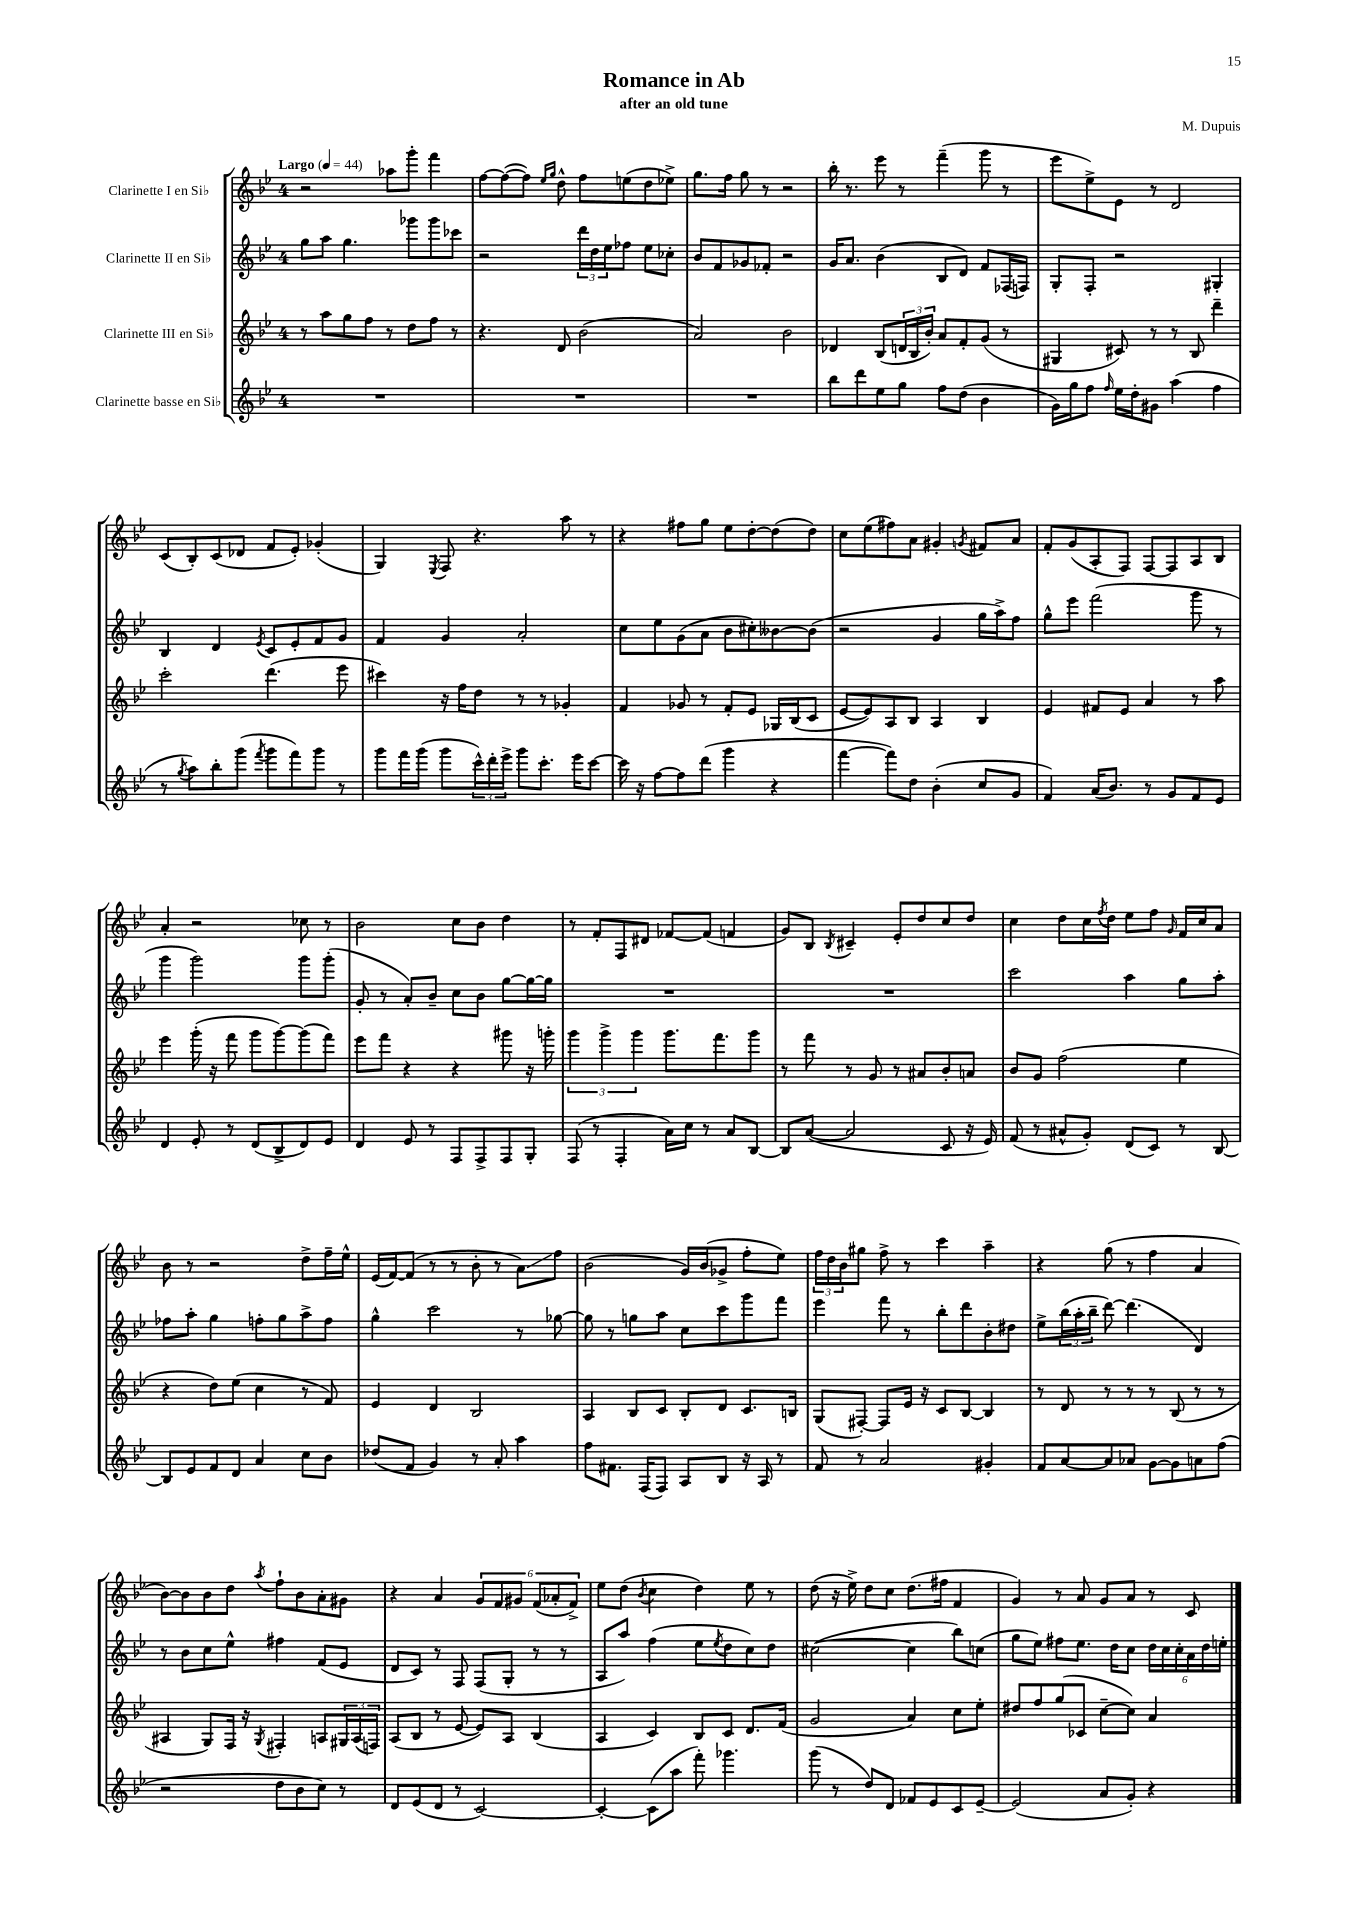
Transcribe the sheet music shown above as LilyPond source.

\header { title = "Romance in Ab" composer = "M. Dupuis" subtitle = "after an old tune" }
<<
\new StaffGroup <<
\new Staff = "s0" \with { instrumentName = "Clarinette I en Sib" } {
    \clef treble \key bes \major \once \override Staff.TimeSignature.style = #'single-digit \time 4/4 \tempo "Largo" 4 = 44
    r2 aes''8 g'''8-. f'''4 |
    f''8~ f''8~( f''8) \grace { ees''16 g''16 } d''8-^ f''8 e''8( d''8 ees''8->) |
    g''8. f''16 g''8 r8 r2 |
    bes''16-. r8. ees'''8 r8 f'''4--( g'''8 r8 |
    ees'''8 ees''8->) ees'8 r8 d'2 |
    c'8( bes8-.) c'8( des'8 f'8 ees'8-.) ges'4-.( |
    g4) \acciaccatura { ees8 } f8 r4. a''8 r8 |
    r4 fis''8 g''8 ees''8 d''8~-. d''8( d''8) |
    c''8 ees''8( fis''8) a'8 gis'4-. \acciaccatura { g'8 } fis'8 a'8 |
    f'8-. g'8( a8-. f8) f8~ f8 a8 bes8 |
    a'4-. r2 ces''8 r8 |
    bes'2 c''8 bes'8 d''4 |
    r8 f'8-. f8 dis'8 fes'8~ fes'8( f'4 |
    g'8) bes8 \acciaccatura { bes8 } cis'4-- ees'8-. d''8 c''8 d''8 |
    c''4 d''8 c''16 \acciaccatura { f''8 } d''16 ees''8 f''8 \grace { g'16 } f'16 c''16 a'8 |
    bes'8 r8 r2 d''8-> f''16-- ees''16-^ |
    ees'16( f'16~) f'8( r8 r8 bes'8-. r8 a'8\glissando) f''8 |
    bes'2( g'16) bes'16( ges'8-> f''8-. ees''8) |
    \tuplet 3/2 { f''16 d''16 bes'16 } gis''8 f''8-> r8 c'''4 a''4-- |
    r4 g''8( r8 f''4 a'4 |
    bes'8~) bes'8 bes'8 d''8 \acciaccatura { a''8 } f''8-! bes'8 a'8-. gis'8 |
    r4 a'4 \tuplet 6/4 { g'8 f'8 gis'8 f'8( aes'8-. f'8->) } |
    ees''8 d''8( \acciaccatura { bes'8 } c''4 d''4) ees''8 r8 |
    d''8( r16 ees''16->) d''8 c''8 d''8.( fis''16 f'4 |
    g'4) r8 a'8 g'8 a'8 r8 c'8 \bar "|." |
}
\new Staff = "s1" \with { instrumentName = "Clarinette II en Sib" } {
    \clef treble \key bes \major \once \override Staff.TimeSignature.style = #'single-digit \time 4/4
    g''8 a''8 g''4. ges'''8 ges'''8 ces'''8 |
    r2 \tuplet 3/2 { d'''16 d''16 ees''16 } fes''8 ees''8 ces''8-. |
    bes'8 f'8 ges'8 fes'8-. r2 |
    g'16 a'8. bes'4( bes8 d'8) f'8 fes16( f16) |
    g8-. f8-. r2 gis4-. |
    bes4 d'4 \acciaccatura { ees'8 } c'8 ees'8-. f'8 g'8 |
    f'4 g'4 a'2-. |
    c''8 ees''8 g'8( a'8 bes'8 cis''8-.) beses'8~ beses'8( |
    r2 g'4 g''16 a''16->) f''8 |
    g''8-^ ees'''8 f'''2( g'''8 r8 |
    g'''4 g'''2) g'''8 g'''8-.( |
    g'8-. r8 a'8-.) bes'8-- c''8 bes'8 g''8~ g''16~ g''16 |
    R1 |
    R1 |
    c'''2 a''4 g''8 a''8-. |
    fes''8 a''8-. g''4 f''8-. g''8 a''8-> f''8 |
    g''4-^ c'''2 r8 ges''8~ |
    ges''8 r8 g''8 a''8 c''8 c'''8 g'''8 f'''8 |
    ees'''4 f'''8 r8 bes''8-. d'''8 bes'8-. dis''8 |
    ees''8-> \tuplet 3/2 { bes''16( a''16-. bes''16-- } d'''8~) d'''4.( d'4) |
    r8 bes'8 c''8 ees''8-^ fis''4 f'8( ees'8 |
    d'8 c'8) r8 f8 f8( g8-. r8 r8 |
    a8 a''8) f''4( ees''8 \acciaccatura { ees''8 } d''8 c''8) d''8 |
    cis''2~( cis''4 bes''8) c''8( |
    g''8 ees''8) fis''8 ees''8. d''16 c''8 \tuplet 6/4 { d''16 c''16 c''16-. a'16 d''16 e''16-. } \bar "|." |
}
\new Staff = "s2" \with { instrumentName = "Clarinette III en Sib" } {
    \clef treble \key bes \major \once \override Staff.TimeSignature.style = #'single-digit \time 4/4
    r8 a''8 g''8 f''8 r8 d''8 f''8 r8 |
    r4. d'8 bes'2( |
    a'2) bes'2 |
    des'4 bes8( \tuplet 3/2 { d'16 bes16 bes'16-.) } a'8 f'8-. g'8( r8 |
    gis4 cis'8) r8 r8 bes8 d'''4-- |
    c'''2-. d'''4.( ees'''8 |
    cis'''4) r16 f''16 d''8 r8 r8 ges'4-. |
    f'4 ges'8 r8 f'8-. ees'8 ges16 bes16( c'8 |
    ees'8~ ees'8) a8 bes8 a4 bes4 |
    ees'4 fis'8 ees'8 a'4 r8 a''8 |
    ees'''4 g'''16-.( r16 f'''8 g'''8 g'''8~) g'''8( f'''8) |
    ees'''8 f'''8 r4 r4 gis'''8 r16 g'''16-. |
    \tuplet 3/2 { g'''4 g'''4-> g'''4 } g'''8. f'''8. g'''8 |
    r8 f'''8 r8 g'8 r8 ais'8 bes'8-. a'8 |
    bes'8 g'8 f''2( ees''4 |
    r4 d''8) ees''8( c''4 r8 f'8) |
    ees'4 d'4 bes2 |
    a4 bes8 c'8 bes8-. d'8 c'8. b16 |
    g8( fis8~-.) fis8 ees'16 r16 c'8 bes8~ bes4 |
    r8 d'8 r8 r8 r8 bes8( r8 r8 |
    ais4 g8) f16 r16 \acciaccatura { g8 } fis4-. a8 \tuplet 3/2 { gis16 a16( f16) } |
    a8( bes8 r8 ees'8~ ees'8) a8 bes4( |
    a4 c'4) bes8 c'8 d'8. f'16( |
    g'2 a'4) c''8 ees''8-. |
    dis''8 f''8 g''8( ces'8 c''8~-- c''8) a'4 \bar "|." |
}
\new Staff = "s3" \with { instrumentName = "Clarinette basse en Sib" } {
    \clef treble \key bes \major \once \override Staff.TimeSignature.style = #'single-digit \time 4/4
    R1 |
    R1 |
    R1 |
    bes''8 d'''8 ees''8 g''8 f''8 d''8( bes'4 |
    g'16) g''16 f''8 \grace { f''16 } ees''16 d''16-. gis'8 a''4( f''4 |
    r8 \acciaccatura { g''8 } a''8) bes''8-. g'''8( \acciaccatura { f'''8 } g'''8 f'''8) g'''8 r8 |
    g'''8 f'''16 g'''16( g'''8 \tuplet 3/2 { c'''16-^) d'''16-. ees'''16-> } g'''8 c'''8.-. ees'''16 c'''8~ |
    c'''16 r16 f''8~ f''8 d'''8( g'''4 r4 |
    f'''4~ f'''8) d''8 bes'4-.( c''8 g'8 |
    f'4) a'16( bes'8.) r8 g'8 f'8 ees'8 |
    d'4 ees'8-. r8 d'8( bes8-> d'8) ees'8 |
    d'4 ees'8 r8 f8 f8-> f8 g8-. |
    f8( r8 f4-. a'16) c''16 r8 a'8 bes8~ |
    bes8 a'8~( a'2 c'8 r16 ees'16) |
    f'8( r8 ais'8-^ g'8-.) d'8( c'8) r8 bes8~ |
    bes8 ees'8 f'8 d'8 a'4 c''8 bes'8 |
    des''8( f'8 g'4) r8 a'8-. a''4 |
    f''8 fis'8. f16( f8) a8 bes8 r16 a16 r8 |
    f'8 r8 a'2 gis'4-. |
    f'8 a'8~ a'8 aes'8 g'8~ g'8 a'8 f''8( |
    r2 d''8 bes'8 c''8) r8 |
    d'8 ees'8( d'8 r8 c'2~) |
    c'4~-. c'8( a''8 f'''8-.) ges'''4. |
    g'''8( r8 d''8) d'8 fes'8 ees'8 c'8 ees'8~-- |
    ees'2( a'8 g'8-.) r4 \bar "|." |
}
>>
>>
\layout { \context { \Score \remove "Bar_number_engraver" } }
